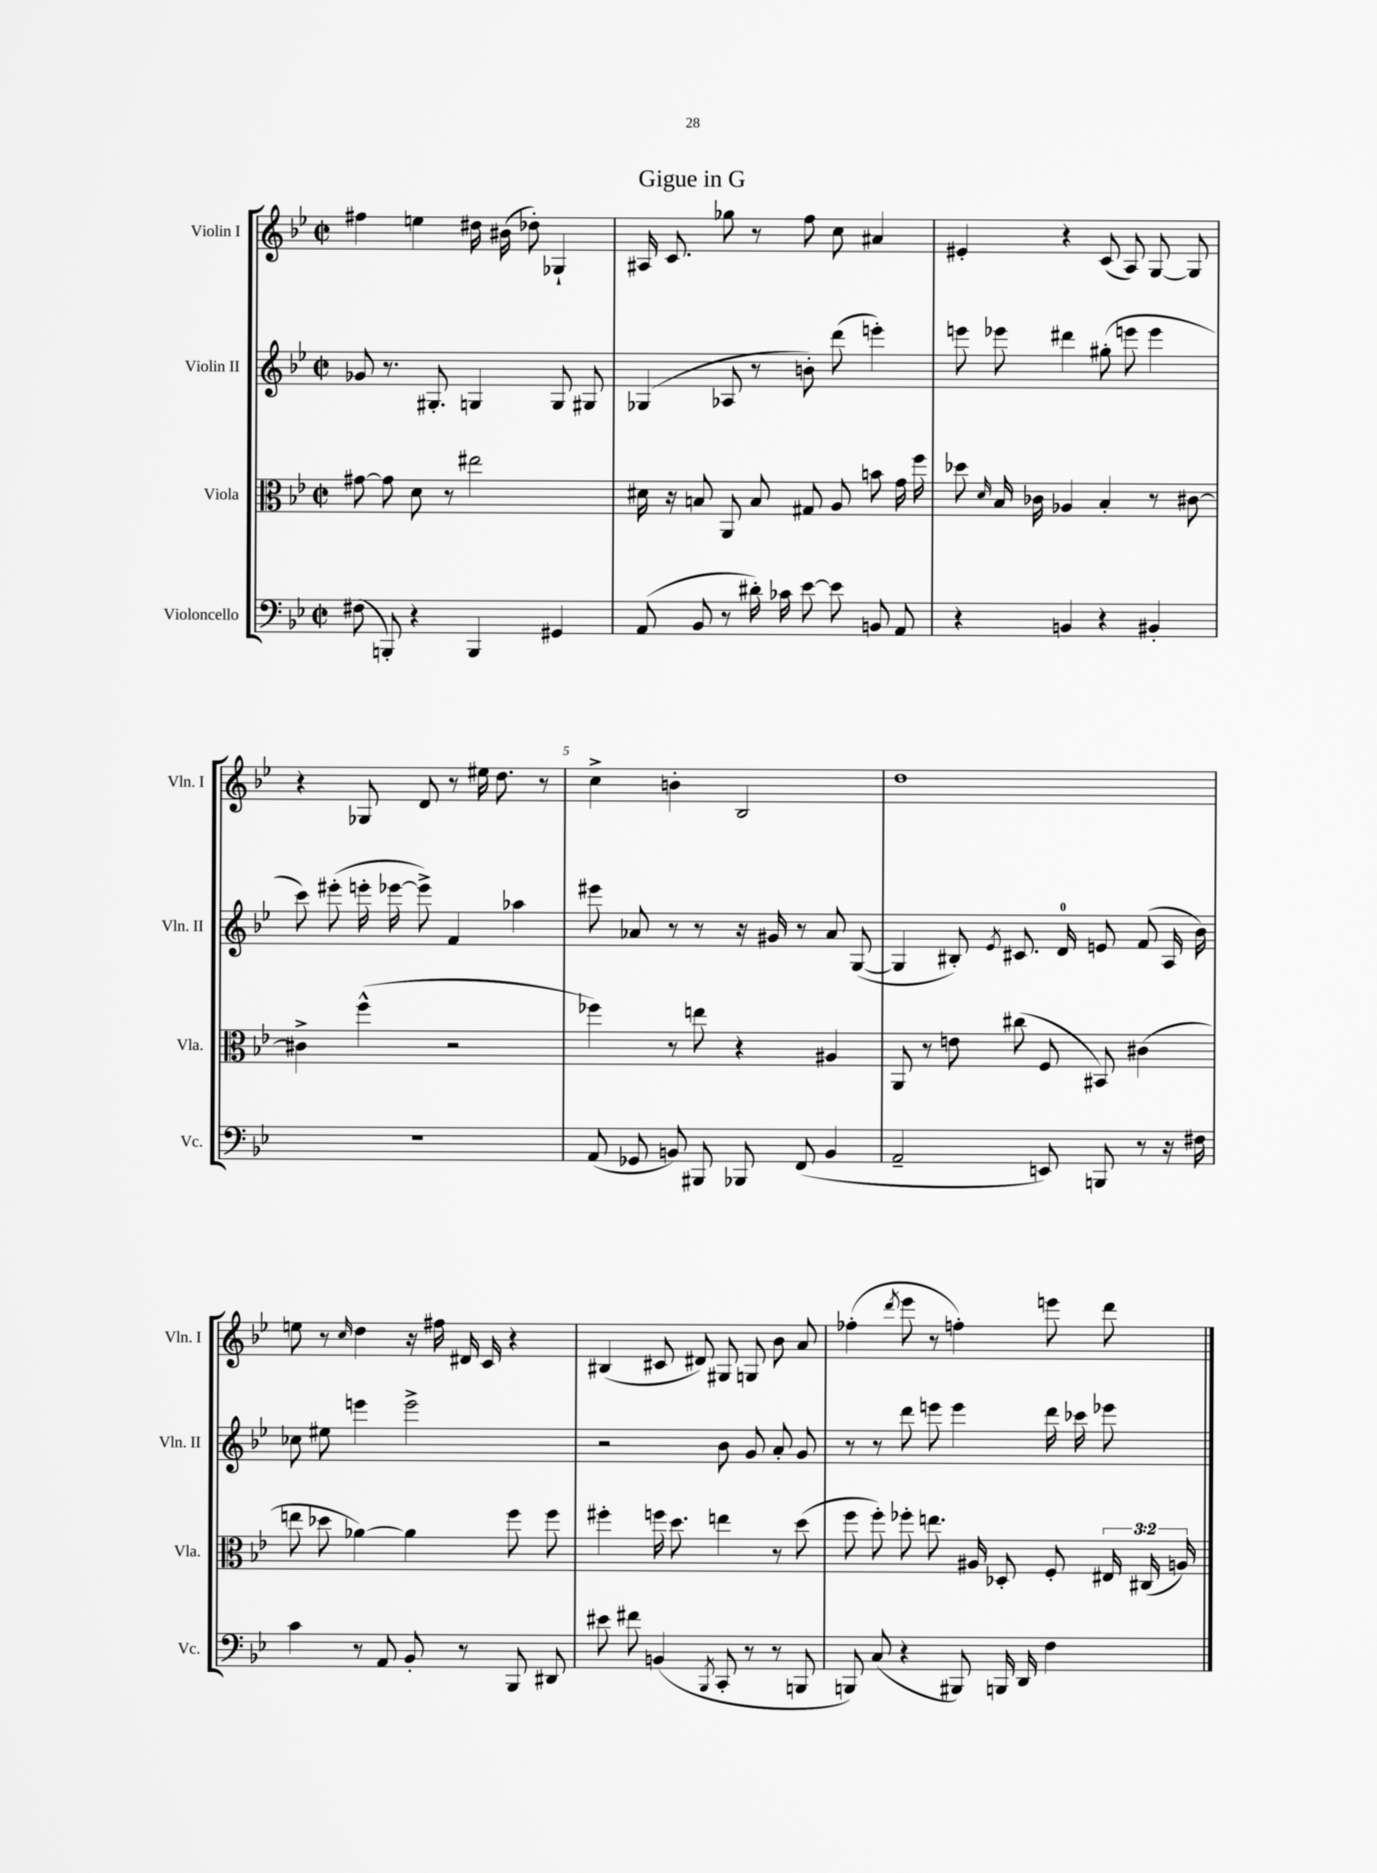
\header { title = "Gigue in G" }
<<
\new StaffGroup <<
\new Staff = "s0" \with { instrumentName = "Violin I" shortInstrumentName = "Vln. I" } {
    \clef treble \key bes \major \defaultTimeSignature \time 2/2
    \autoBeamOff fis''4 e''4 dis''16 bis'16( des''8-.) ges4-! |
    ais16 c'8. ges''8 r8 f''8 c''8 ais'4 |
    eis'4-. r4 c'8( a8) g8~ g8 |
    r4 ges8 d'8 r8 eis''16 d''8. r8 |
    c''4-> b'4-. bes2 |
    d''1 |
    e''8 r8 \grace { c''16 } d''4 r16 fis''16 dis'16 c'16 r4 |
    bis4( cis'8 dis'8) gis8 g8 bes'8 a'8 |
    fes''4-.( \acciaccatura { d'''8 } ees'''8 r8 f''4-.) e'''8 d'''8 \bar "|." |
}
\new Staff = "s1" \with { instrumentName = "Violin II" shortInstrumentName = "Vln. II" } {
    \clef treble \key bes \major \defaultTimeSignature \time 2/2
    \autoBeamOff ges'8 r8. gis8.-. g4 g8 gis8 |
    ges4( aes8 r8 b'8-.) d'''8( e'''4-.) |
    e'''8 ees'''8 dis'''4 gis''8-.( e'''8 e'''4 |
    c'''8) eis'''8-.( e'''16-. ees'''16~ ees'''8->) f'4 aes''4 |
    eis'''8 aes'8 r8 r8 r16 gis'16 r8 aes'8 g8~( |
    g4 bis8-.) \acciaccatura { ees'8 } cis'8. d'16-0 e'8 f'8( a16 bes'16) |
    ces''8 eis''8 e'''4 e'''2-> |
    r2 bes'8 g'8 a'8-. g'8 |
    r8 r8 d'''8 e'''8 e'''4 d'''16 ces'''16 ees'''8 \bar "|." |
}
\new Staff = "s2" \with { instrumentName = "Viola" shortInstrumentName = "Vla." } {
    \clef alto \key bes \major \defaultTimeSignature \time 2/2 \override Staff.TupletNumber.text = #tuplet-number::calc-fraction-text
    \autoBeamOff gis'8~ gis'8 d'8 r8 eis''2 |
    dis'16 r16 b8 a,8 b8 gis8 a8 b'8 g'16 f''16 |
    des''8 \grace { d'16 } bes16 ces'16 aes4 bes4-. r8 cis'8~ |
    cis'4-> f''4-^( r2 |
    fes''4) r8 e''8 r4 ais4 |
    a,8 r8 e'8 cis''8( f8 bis,8) cis'4( |
    e''8 des''8 aes'4~) aes'4 f''8 f''8 |
    fis''4-. f''16 d''8. e''4 r8 d''8( |
    f''8 f''8-.) fes''8-. e''8. ais16 des8-. f8-. \tuplet 3/2 { eis16 cis16( a16) } \bar "|." |
}
\new Staff = "s3" \with { instrumentName = "Violoncello" shortInstrumentName = "Vc." } {
    \clef bass \key bes \major \defaultTimeSignature \time 2/2
    \autoBeamOff fis8( b,,8-.) r4 b,,4 gis,4 |
    a,8( bes,8 r8 dis'16-.) ces'16 ees'8~ ees'8 b,8 a,8 |
    r4 b,4 r4 bis,4-. |
    r1 |
    a,8( ges,8 b,8) bis,,8 bes,,8 f,8( b,4 |
    a,2-- e,8) b,,8 r8 r16 fis16 |
    c'4 r8 a,8 bes,8-. r8 bes,,8 dis,8 |
    eis'8 fis'8 b,4( \acciaccatura { bes,,8 } c,8-. r8 r8 b,,8 |
    b,,8) c8( r4 bis,,8) b,,16 d,16 f4 \bar "|." |
}
>>
>>
\layout { \context { \Score \override BarNumber.break-visibility = ##(#f #t #t) barNumberVisibility = #(every-nth-bar-number-visible 5) } }
